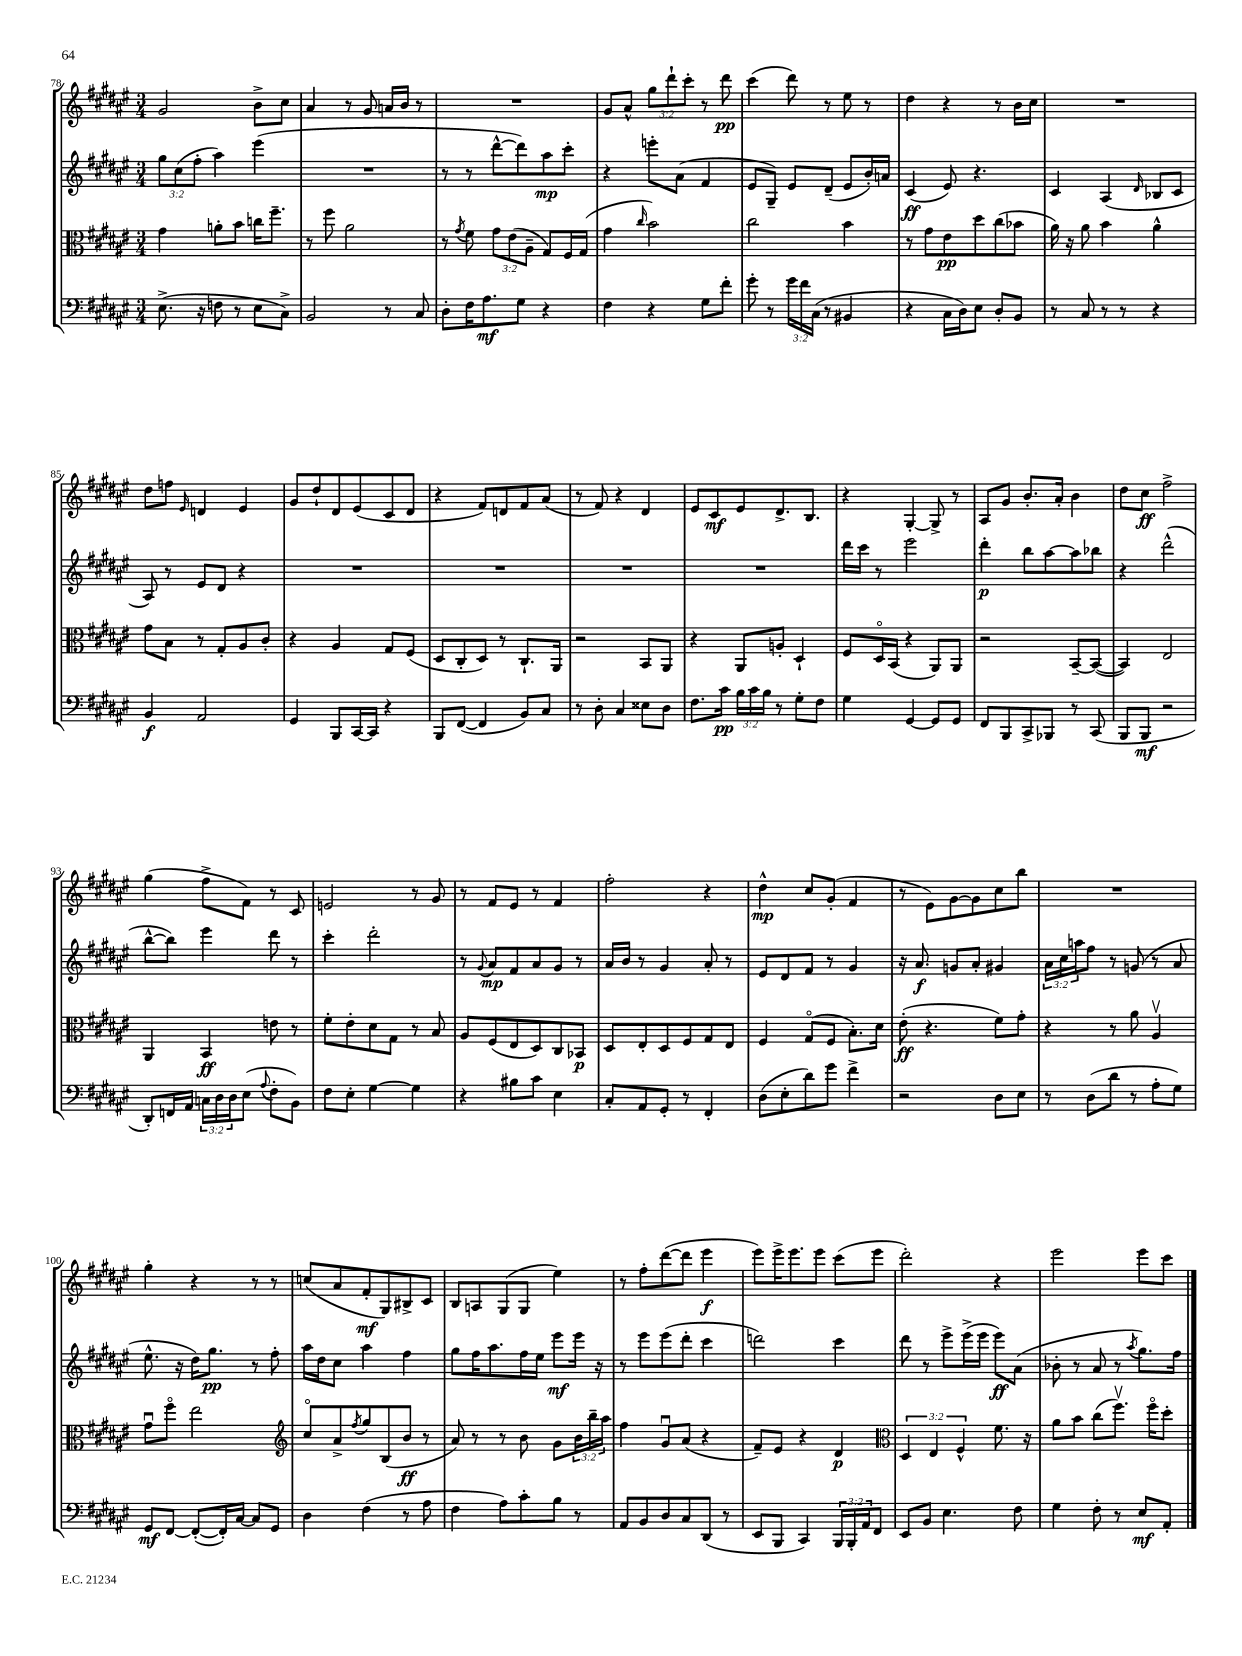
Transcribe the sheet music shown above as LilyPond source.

<<
\new StaffGroup <<
\new Staff = "s0" {
    \clef treble \key fis \major \numericTimeSignature \time 3/4 \override Staff.TupletNumber.text = #tuplet-number::calc-fraction-text
    gis'2 b'8-> cis''8 |
    ais'4 r8 gis'8 a'16 b'16 r8 |
    R2. |
    gis'8 ais'8-^ \tuplet 3/2 { gis''8 dis'''8-! cis'''8-. } r8 dis'''8\pp |
    cis'''4( dis'''8) r8 eis''8 r8 |
    dis''4 r4 r8 b'16 cis''16 |
    R2. |
    dis''8 f''8 \grace { eis'16 } d'4 eis'4 |
    gis'8 dis''8-! dis'8 eis'8( cis'8 dis'8 |
    r4 fis'8) d'8 fis'8 ais'8( |
    r8 fis'8) r4 dis'4 |
    eis'8 cis'8\mf eis'8 dis'8.-> b8. |
    r4 gis4~-. gis8-> r8 |
    ais8 gis'8 b'8.-. ais'16-. b'4 |
    dis''8 cis''8\ff fis''2-> |
    gis''4( fis''8-> fis'8) r8 cis'8 |
    e'2 r8 gis'8 |
    r8 fis'8 eis'8 r8 fis'4 |
    fis''2-. r4 |
    dis''4-^\mp cis''8 gis'8-.( fis'4 |
    r8 eis'8) gis'8~ gis'8 cis''8 b''8 |
    R2. |
    gis''4-. r4 r8 r8 |
    c''8( ais'8 fis'8-.\mf gis8) bis8-> cis'8 |
    b8 a8 gis8( gis8 eis''4) |
    r8 fis''8-. dis'''8~( dis'''8 eis'''4\f |
    eis'''8) eis'''16-> eis'''8. eis'''8 cis'''8( eis'''8 |
    dis'''2-.) r4 |
    eis'''2 eis'''8 cis'''8 \bar "|." |
}
\new Staff = "s1" {
    \clef treble \key fis \major \numericTimeSignature \time 3/4 \override Staff.TupletNumber.text = #tuplet-number::calc-fraction-text
    \tuplet 3/2 { gis''8 cis''8( fis''8-. } ais''4) eis'''4( |
    R2. |
    r8 r8 dis'''8~-^ dis'''8) ais''8\mp cis'''8-. |
    r4 e'''8-. ais'8( fis'4 |
    eis'8 gis8--) eis'8 dis'8--( eis'8 b'16-.) a'16 |
    cis'4\ff( eis'8) r4. |
    cis'4 ais4( \grace { dis'16 } bes8 cis'8 |
    ais8) r8 eis'8 dis'8 r4 |
    R2. |
    R2. |
    R2. |
    R2. |
    dis'''16 cis'''16 r8 eis'''2 |
    dis'''4-.\p b''8 ais''8~ ais''8 bes''8 |
    r4 dis'''2-^( |
    b''8~-^ b''8) eis'''4 dis'''8 r8 |
    cis'''4-. dis'''2-. |
    r8 \appoggiatura { gis'8 } ais'8\mp fis'8 ais'8 gis'8 r8 |
    ais'16 b'16 r8 gis'4 ais'8-. r8 |
    eis'8 dis'8 fis'8 r8 gis'4 |
    r16 ais'8.\f g'8 ais'8-. gis'4 |
    \tuplet 3/2 { ais'16 cis''16 a''16 } fis''8 r8 g'8( r8 ais'8 |
    eis''8.-^ r16 dis''16) gis''8.\pp r8 fis''8-. |
    ais''16 dis''16 cis''8 ais''4 fis''4 |
    gis''8 fis''16 ais''8. fis''16 eis''16 eis'''8\mf eis'''16 r16 |
    r8 eis'''8 eis'''8( dis'''8-. cis'''4 |
    d'''2) cis'''4 |
    dis'''8 r8 eis'''8-> eis'''16->( eis'''16 eis'''8\ff) ais'8( |
    bes'8-. r8 ais'8 r8 \acciaccatura { ais''8 } gis''8.) fis''16 \bar "|." |
}
\new Staff = "s2" {
    \clef alto \key fis \major \numericTimeSignature \time 3/4 \override Staff.TupletNumber.text = #tuplet-number::calc-fraction-text
    gis'4 a'8-. b'8 c''16 fis''8.-- |
    r8 fis''8 ais'2 |
    r8 \acciaccatura { gis'8 } fis'8 \tuplet 3/2 { gis'8 eis'8( ais8-- } gis8) fis16 gis16( |
    gis'4 \grace { cis''16 } b'2) |
    cis''2 b'4 |
    r8 gis'8 eis'8\pp dis''8 cis''8( bes'8 |
    ais'16) r16 ais'8 b'4 ais'4-^ |
    gis'8 b8 r8 gis8-. ais8 cis'8-. |
    r4 ais4 gis8 fis8( |
    dis8 cis8-. dis8) r8 cis8.-! ais,16 |
    r2 b,8 ais,8 |
    r4 ais,8 a8-. dis4-! |
    fis8 dis16\flageolet b,16( r4 ais,8) ais,8 |
    r2 b,8~-- b,8~( |
    b,4) eis2 |
    ais,4 b,4\ff e'8 r8 |
    fis'8-. eis'8-. dis'8 gis8 r8 b8 |
    ais8 fis8( eis8 dis8) cis8 bes,8\p |
    dis8 eis8-. dis8 fis8 gis8 eis8 |
    fis4 gis8\flageolet( fis8 b8.-.) dis'16 |
    eis'8-.\ff( r4. fis'8) gis'8-. |
    r4 r8 ais'8 ais4\upbow |
    gis'8\downbow fis''8\flageolet eis''2 |
    \clef treble cis''8\flageolet ais'8-> \acciaccatura { fis''8 } gis''8 b8( b'8\ff r8 |
    ais'8) r8 r8 b'8 gis'8 \tuplet 3/2 { b'16 b''16-- ais''16 } |
    fis''4 gis'8\downbow ais'8( r4 |
    fis'8--) eis'8 r4 dis'4\p |
    \clef alto \tuplet 3/2 { dis4 eis4 fis4-^ } fis'8. r16 |
    ais'8 b'8 cis''8( fis''8.\upbow) fis''16\flageolet dis''8-. \bar "|." |
}
\new Staff = "s3" {
    \clef bass \key fis \major \numericTimeSignature \time 3/4 \override Staff.TupletNumber.text = #tuplet-number::calc-fraction-text
    eis8.->( r16 f8 r8 eis8 cis8->) |
    b,2 r8 cis8 |
    dis8-. fis16 ais8.\mf gis8 r4 |
    fis4 r4 gis8 fis'8-. |
    gis'8-. r8 \tuplet 3/2 { gis'16 fis'16 cis16( } r8 bis,4 |
    r4 cis16 dis16) eis8 dis8-. b,8 |
    r8 cis8 r8 r8 r4 |
    b,4\f ais,2 |
    gis,4 b,,8 cis,16~ cis,16 r4 |
    b,,8 fis,8~( fis,4 b,8) cis8 |
    r8 dis8-. cis4 eisis8 dis8 |
    fis8. cis'16\pp \tuplet 3/2 { b16 cis'16 b16 } r8 gis8-. fis8 |
    gis4 gis,4~ gis,8 gis,8 |
    fis,8 b,,8 cis,8-> bes,,8 r8 cis,8( |
    b,,8 b,,8\mf r2 |
    dis,8-.) f,16 ais,16 \tuplet 3/2 { c16 dis16 dis16 } eis8( \appoggiatura { ais8 } fis8-. b,8) |
    fis8 eis8-. gis4~ gis4 |
    r4 bis8 cis'8 eis4 |
    cis8-. ais,8 gis,8-. r8 fis,4-. |
    dis8( eis8-. dis'8) gis'8 fis'4-> |
    r2 dis8 eis8 |
    r8 dis8( dis'8 r8 ais8-. gis8) |
    gis,8\mf fis,8~ fis,8~-.( fis,16-.) cis16~ cis8 gis,8 |
    dis4 fis4( r8 ais8 |
    fis4 ais8) cis'8-. b8 r8 |
    ais,8 b,8 dis8 cis8 dis,8( r8 |
    eis,8 b,,8 cis,4) \tuplet 3/2 { b,,16 b,,16-. ais,16 } fis,8 |
    eis,8 b,8 eis4. fis8 |
    gis4 fis8-. r8 eis8\mf ais,8-. \bar "|." |
}
>>
>>
\layout { \context { \Score currentBarNumber = #78 } }
